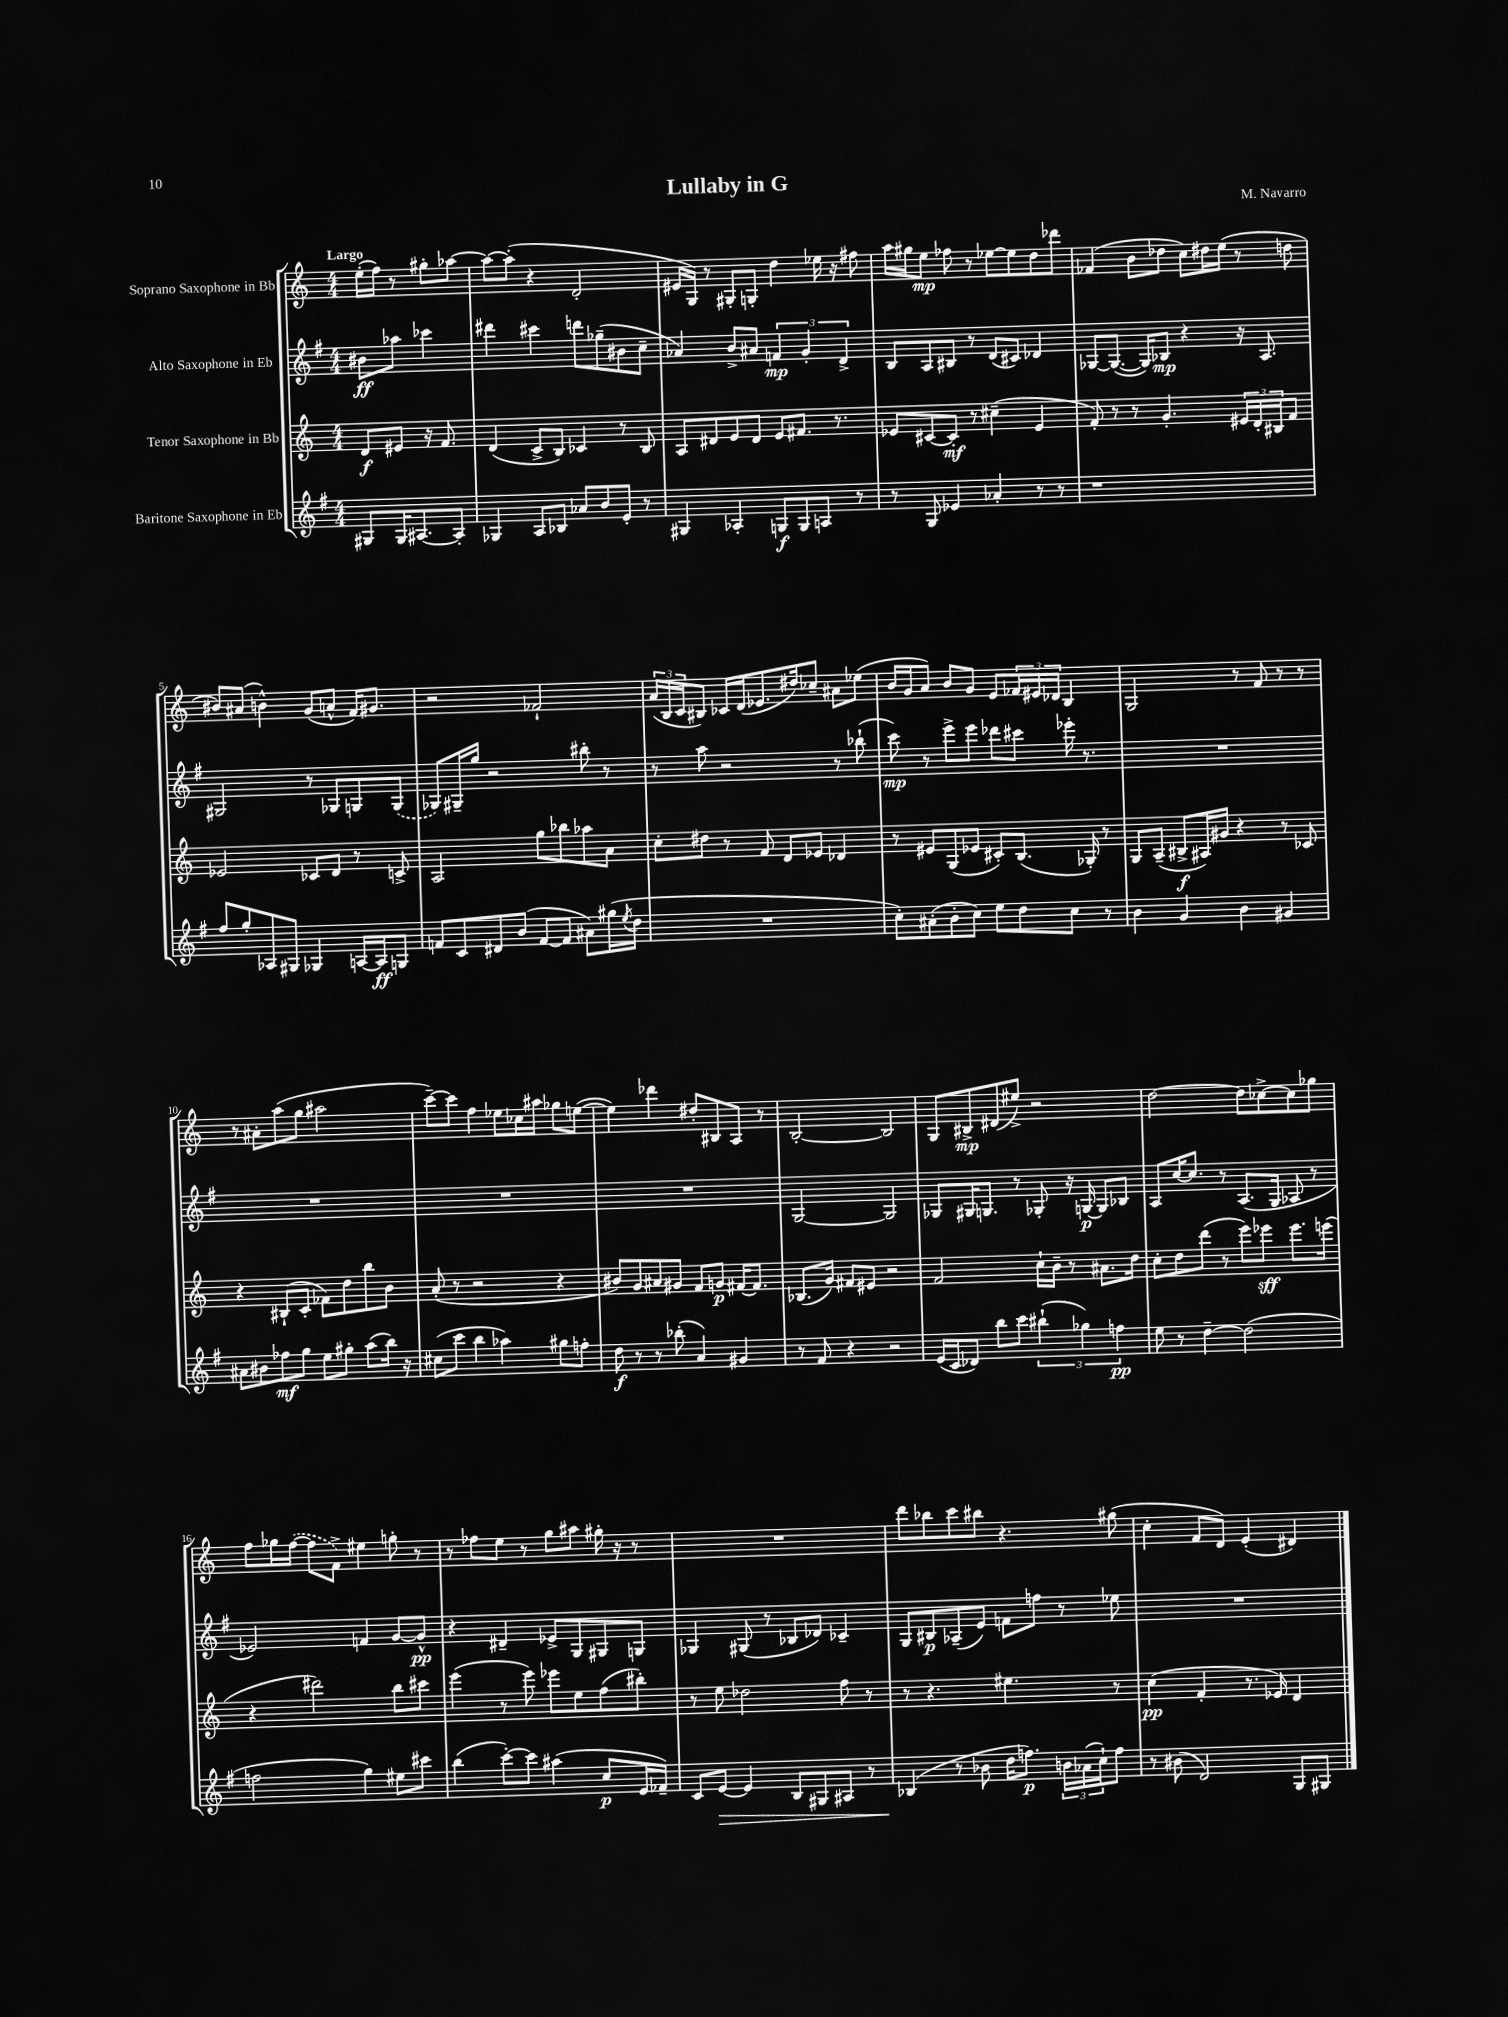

**kern	**dynam	**kern	**dynam	**kern	**dynam	**kern	**dynam
*part4	*part4	*part3	*part3	*part2	*part2	*part1	*part1
*staff4	*staff4	*staff3	*staff3	*staff2	*staff2	*staff1	*staff1
*I"Baritone Saxophone in Eb	*	*I"Tenor Saxophone in Bb	*	*I"Alto Saxophone in Eb	*	*I"Soprano Saxophone in Bb	*
*clefG2	*	*clefG2	*	*clefG2	*	*clefG2	*
*k[f#]	*	*k[]	*	*k[f#]	*	*k[]	*
*M4/4	*	*M4/4	*	*M4/4	*	*M4/4	*
=	=	=	=	=	=	=	=
!	!	!	!	!	!	!LO:TX:a:B:t=Largo	!
8G#X/L	.	8d/L	f	8b#X\L	ff	(16ee'\LL	.
.	.	.	.	.	.	16ff\JJ)	.
16G#/K	.	8e#X/J	.	8aa-X\J	.	8r	.
[8.A#X/	.	.	.	.	.	.	.
.	.	16r	.	4ccc-X\	.	8gg#X'\L	.
.	.	8.f/	.	.	.	.	.
8A#'/J]	.	.	.	.	.	[8aa-X\J	.
=1	=1	=1	=1	=1	=1	=1	=1
4G-X/	.	(4d/	.	4ddd#X\	.	8aa-\L_	.
.	.	.	.	.	.	(8aa-'\J]	.
8A/L	.	8c^/L	.	4ccc#X\	.	4r	.
8B-X/J	.	8B/J)	.	.	.	.	.
8a-X/L	.	4c-X/	.	8dddn\L	.	2d'/	.
8b/	.	.	.	(8gg-X~\	.	.	.
8e'/J	.	8r	.	8b#X\	.	.	.
8r	.	8B/	.	8cc~\J	.	.	.
=2	=2	=2	=2	=2	=2	=2	=2
4G#X/	.	8A/L	.	4a-X/)	.	16e#X/LL	.
.	.	.	.	.	.	16G/JJ)	.
.	.	8d#X/	.	.	.	8r	.
4A-X'/	.	8e/	.	8b^/L	.	8G#X'/L	.
.	.	8d#/J	.	8a#X/J	.	8Gn'/J	.
8Gn/L	f	8e/L	.	6fn/	mp	4dd\	.
8G/	.	8.f#X/J	.	.	.	.	.
.	.	.	.	6g'/	.	.	.
8An/J	.	.	.	.	.	16ee-X\	.
.	.	8.r	.	.	.	16r	.
.	.	.	.	6d^/	.	.	.
8r	.	.	.	.	.	8ff#X\	.
=3	=3	=3	=3	=3	=3	=3	=3
8r	.	8e-X/L	.	8B/L	.	16aa\LL	.
.	.	.	.	.	.	16gg#X\J	.
8G/	.	[8c#X/	.	8A/	.	8ee\J	mp
4e-X/	.	8c#'/J]	mf	8B#X/J	.	8ff-X\	.
.	.	8r	.	8r	.	8r	.
4a-X'/	.	(4cc#X~\	.	(8d/L	.	[8ee-X\L	.
.	.	.	.	8c#X/J)	.	8ee-\]	.
8r	.	4e-/	.	4d-X/	.	8dd\	.
8r	.	.	.	.	.	8ddd-X\J	.
=4	=4	=4	=4	=4	=4	=4	=4
1r	.	8f'/)	.	[8G-X/L	.	(4f-X/	.
.	.	8r	.	(8.G-/J_	.	.	.
.	.	8r	.	.	.	8b\L	.
.	.	.	.	16G-/KL])	.	.	.
.	.	4.g'/	.	8B-X/J	mp	8dd-X\J	.
.	.	.	.	4r	.	8cc\L)	.
.	.	.	.	.	.	16dd#X\L	.
.	.	.	.	.	.	(16ee\JJ	.
.	.	24e#X/LL	.	16r	.	8r	.
.	.	24d'/	.	.	.	.	.
.	.	.	.	8.A/	.	.	.
.	.	24B#X/J	.	.	.	.	.
.	.	8f/J	.	.	.	8ddn\	.
!!LO:LB:g=z
=5	=5	=5	=5	=5	=5	=5	=5
8ff#/L	.	2e-X/	.	2G#X/	.	8b#X/L)	.
8gg'/	.	.	.	.	.	(8a#X/J	.
8A-X/	.	.	.	.	.	4bn^^\)	.
8G#X/J	.	.	.	.	.	.	.
4G-X/	.	8c-X/L	.	8r	.	(8g/L	.
.	.	8d/J	.	8G-X/L	.	8an^^/J	.
[16An/LL	.	8r	.	8Gn/	.	16f/KL)	.
16A/J]	ff	.	.	.	.	8.g#X/J	.
8Gn/J	.	8cn^/	.	(8G/J	.	.	.
=6	=6	=6	=6	=6	=6	=6	=6
8fn/L	.	2A/	.	8G-X/L)	.	2r	.
8c/	.	.	.	16G#X~/L	.	.	.
.	.	.	.	16gg/JJ	.	.	.
8d#X/	.	.	.	2r	.	.	.
(8b/J	.	.	.	.	.	.	.
[8f/L	.	8gg\L	.	.	.	2f-X`/	.
8f/J]	.	8bb-X\	.	.	.	.	.
8a#X\L)	.	8aa-X\	.	8bb#X'\	.	.	.
(16gg#X\L	.	8a\J	.	8r	.	.	.
8qee/	.	.	.	.	.	.	.
16dd\JJ	.	.	.	.	.	.	.
=7	=7	=7	=7	=7	=7	=7	=7
1r	.	8cc'\L	.	8r	.	(24a/LL	.
.	.	.	.	.	.	24B/	.
.	.	.	.	.	.	24c/J	.
.	.	8dd#X\J	.	8aa\	.	8B#X/J)	.
.	.	8r	.	2r	.	16c-X/LL	.
.	.	.	.	.	.	(16d/J	.
.	.	8f/	.	.	.	8.e-X/	.
.	.	8d/L	.	.	.	.	.
.	.	.	.	.	.	16dd#X/k)	.
.	.	8e-X/J	.	.	.	8cc-X~/J	.
.	.	4d-X/	.	8r	.	8a#X\L	.
.	.	.	.	(8bb-X`\	.	(8ee-X\J	.
=8	=8	=8	=8	=8	=8	=8	=8
8cc'\L)	.	8r	.	8ccc\)	mp	16b/LL	.
.	.	.	.	.	.	16g/J	.
(8a#X'\	.	8e#X/L	.	8r	.	8a/J)	.
8b'\	.	(8G/	.	8eee^\L	.	8b/L	.
8cc\J)	.	8e-X/J	.	8eee\J	.	8g/J	.
8ee\L	.	8c#X'/L)	.	8ddd-X\L	.	8e/L	.
8dd\	.	(8.B/J	.	8ccc#X\J	.	24f-X/L	.
.	.	.	.	.	.	24e#X/	.
.	.	.	.	.	.	24d-X/JJ	.
8cc\J	.	.	.	16eee-X'\	.	4B/	.
.	.	16G-X'/)	.	8.r	.	.	.
8r	.	8r	.	.	.	.	.
=9	=9	=9	=9	=9	=9	=9	=9
4b\	.	8G/L	.	1r	.	2G/	.
.	.	(8A~/J	.	.	.	.	.
4g/	.	8B#X^/L	f	.	.	.	.
.	.	16A#X/L)	.	.	.	.	.
.	.	16g#X/JJ	.	.	.	.	.
4b\	.	4r	.	.	.	8r	.
.	.	.	.	.	.	8f/	.
4g#X/	.	8r	.	.	.	8r	.
.	.	8c-X/	.	.	.	8r	.
!!LO:LB:g=z
=10	=10	=10	=10	=10	=10	=10	=10
8a#X\L	.	4r	.	1r	.	8r	.
8b#X\	.	.	.	.	.	8a#X'\L	.
8ff-X\	mf	(8B#X`/L	.	.	.	(8aa\	.
8gg\J	.	8c'/J	.	.	.	8gg\J	.
8ee\L	.	8f-X\L)	.	.	.	2aa#X\	.
8gg#X'\J	.	8dd\	.	.	.	.	.
(8aa\L	.	8bb\	.	.	.	.	.
16bb\Jk)	.	8b\J	.	.	.	.	.
16r	.	.	.	.	.	.	.
=11	=11	=11	=11	=11	=11	=11	=11
(8cc#X\L	.	(8a'/	.	1r	.	[8ccc~\L)	.
8ccc\J	.	8r	.	.	.	8ccc\J]	.
4bb\	.	2r	.	.	.	4ff\	.
4aa-X\)	.	.	.	.	.	8ee-X\L	.
.	.	.	.	.	.	16cc-X\L	.
.	.	.	.	.	.	16aa#X\JJ	.
8gg#X\L	.	4r	.	.	.	8gg-X\L	.
8ffn'\J	.	.	.	.	.	([8een\J	.
=12	=12	=12	=12	=12	=12	=12	=12
8dd\	f	8b#X/L)	.	1r	.	4ee\])	.
8r	.	8g/	.	.	.	.	.
8r	.	8a#X/	.	.	.	4ddd-X\	.
(8bb-X'\	.	8g#X/J	.	.	.	.	.
4a/)	.	8f/L	.	.	.	8dd#X'/L	.
.	.	8gn/J	p	.	.	8B#X/	.
4g#X/	.	[16f#X/KL	.	.	.	8A/J	.
.	.	8.f#/J]	.	.	.	.	.
.	.	.	.	.	.	8r	.
=13	=13	=13	=13	=13	=13	=13	=13
8r	.	(8.B-X/L	.	[2G/	.	[2B'/	.
8f#/	.	.	.	.	.	.	.
.	.	16g/Jk)	.	.	.	.	.
4r	.	8f#X/L	.	.	.	.	.
.	.	8e#X/J	.	.	.	.	.
2r	.	2r	.	2G/]	.	2B/]	.
=14	=14	=14	=14	=14	=14	=14	=14
(16e/LL	.	2f/	.	8G-X/L	.	8G/L	.
16c/J	.	.	.	.	.	.	.
8d-X/J)	.	.	.	16G#X/K	.	8B#X^/	mp
.	.	.	.	8.Gn/J	.	.	.
8bb\L	.	.	.	.	.	(8d#X/	.
8ccc\J	.	.	.	8r	.	8ee#X^/J)	.
(6bb#X`\	.	16cc`\LL	.	8G-X'/	.	2r	.
.	.	16b~\JJ	.	.	.	.	.
.	.	8r	.	16r	.	.	.
6gg-X\)	.	.	.	.	.	.	.
.	.	.	.	[16Gn/	p	.	.
.	.	8.a#X\L	.	8G/L]	.	.	.
6ffn\	pp	.	.	.	.	.	.
.	.	.	.	8B-X/J	.	.	.
.	.	16dd\Jk	.	.	.	.	.
=15	=15	=15	=15	=15	=15	=15	=15
8ee\	.	8cc'\L	.	8A/L	.	[2dd\	.
8r	.	8dd\	.	[16cc/K	.	.	.
.	.	.	.	8.cc/J]	.	.	.
[4dd~\	.	(8ddd\J	.	.	.	.	.
.	.	8r	.	8r	.	.	.
(2dd\]	.	8eee\L)	.	(8.A/L	.	8dd\L]	.
.	.	8eee-X\J	sff	.	.	[8cc-X^\	.
.	.	.	.	16G/Jk	.	.	.
.	.	8.eee-\L	.	8A-X/	.	8cc-\]	.
.	.	.	.	8r	.	8gg-X\J	.
.	.	(16eeen\Jk	.	.	.	.	.
!!LO:LB:g=z
=16	=16	=16	=16	=16	=16	=16	=16
2ffn\	.	4r	.	2e-X/)	.	8ff\L	.
.	.	.	.	.	.	16gg-X\L	.
.	.	.	.	.	.	([16ff\JJ	.
.	.	2ddd#X\)	.	.	.	8ff\L]	.
.	.	.	.	.	.	8f^\J)	.
4gg\)	.	.	.	4fn/	.	4ee#X\	.
8ee#X\L	.	8bb\L	.	[8g/L	.	8ggn'\	.
8ccc#X\J	.	8ccc#X\J	.	8g^^/J]	pp	8r	.
=17	=17	=17	=17	=17	=17	=17	=17
(4bb\	.	(4eee\	.	4r	.	8r	.
.	.	.	.	.	.	8ff-X\L	.
[8ccc'\L)	.	8r	.	4d#X~/	.	8ee\J	.
8ccc\J]	.	8eee\)	.	.	.	8r	.
(4aa#X\	.	8eee-X\L	.	8e-X^/L	.	8gg\L	.
.	.	8ee\	.	8G/	.	8aa#X\J	.
8cc/L	p	(8ff\	.	8G#X/	.	16gg#X'\	.
.	.	.	.	.	.	16r	.
16e/L	.	8bb#X'\J)	.	8Gn/J	.	8r	.
16f-X~/JJ)	.	.	.	.	.	.	.
=18	=18	=18	=18	=18	=18	=18	=18
8c/L	.	8r	.	4G-X/	.	1r	.
!	!LO:HP:b	!	!	!	!	!	!
[8e/J	>	8ee\	.	.	.	.	.
4e/]	.	2dd-X\	.	(8G#X/	.	.	.
.	.	.	.	8r	.	.	.
8B/L	.	.	.	8B-X/L	.	.	.
8G#X/	.	.	.	8d-X/J)	.	.	.
8A#X/J	.	8ff\	.	4c-X~/	.	.	.
8r	.	8r	.	.	.	.	.
=19	=19	=19	=19	=19	=19	=19	=19
(4B-X/	.	8r	.	8G/L	.	8ddd\L	.
.	.	4.r	.	8B#X/	p	8bb-X\	.
8r	]	.	.	(8A-X~/	.	8ccc\	.
8b-X\	.	.	.	8e/J)	.	8bb#X\J	.
16dd\KL	.	4.ee#X\	.	8fn\L	.	4.r	.
8.ffn\J)	p	.	.	.	.	.	.
.	.	.	.	8ffn\J	.	.	.
24bn\LL	.	.	.	8r	.	.	.
(24a-X\	.	.	.	.	.	.	.
24cc`\J)	.	.	.	.	.	.	.
8ff\J	.	8r	.	8ee-X\	.	(8gg#X\	.
=20	=20	=20	=20	=20	=20	=20	=20
8r	.	(4cc\	pp	1r	.	4cc'\	.
(8b#X\	.	.	.	.	.	.	.
2d/)	.	4f'/	.	.	.	8f/L	.
.	.	.	.	.	.	8d/J)	.
.	.	8.r	.	.	.	(4e'/	.
.	.	16e-X/)	.	.	.	.	.
8G/L	.	4d/	.	.	.	4d#X/)	.
8G#X/J	.	.	.	.	.	.	.
==	==	==	==	==	==	==	==
*-	*-	*-	*-	*-	*-	*-	*-
